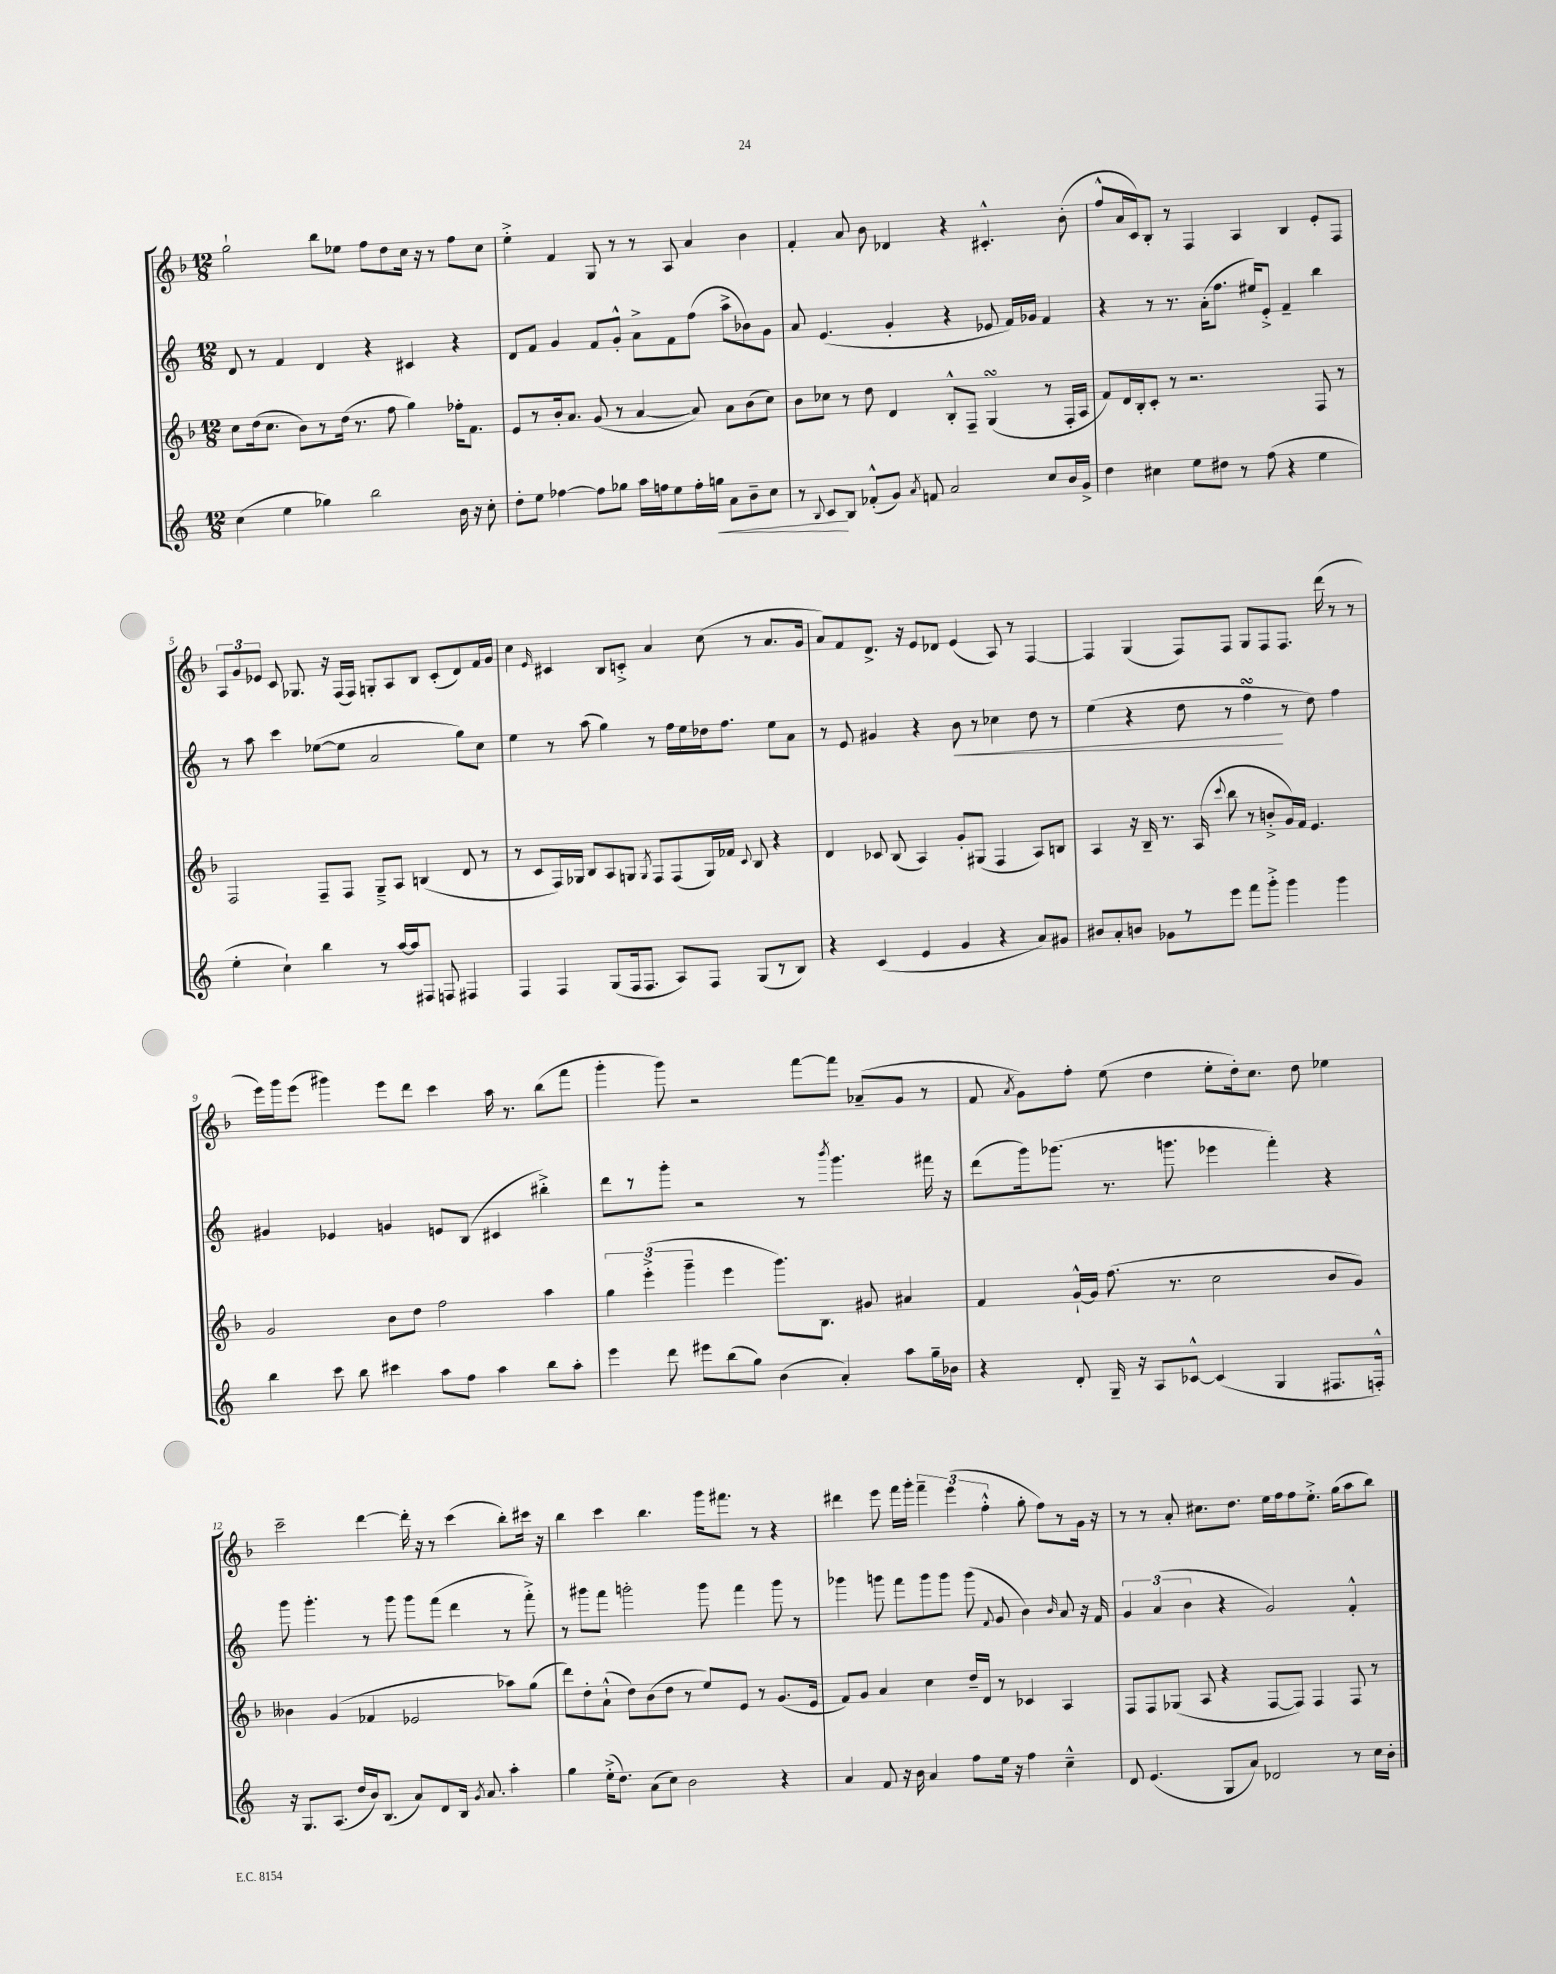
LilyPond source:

<<
\new StaffGroup <<
\new Staff = "s0" {
    \clef treble \key f \major \numericTimeSignature \time 12/8
    \autoBeamOff g''2-! bes''8[ ees''8] f''8[ d''8 c''16] r16 r8 f''8[ c''8] |
    e''4-.-> f'4 g8 r8 r8 a8 a'4 bes'4 |
    f'4-. a'8 bes'8 des'4 r4 cis'4.-.-^ bes'8-.( |
    f''8[-^ a'16 c'16) bes8]-. r8 f4 a4 bes4 e'8[-. f8] |
    \tuplet 3/2 { a8[ g'8 ees'8] } c'8 ges8. r16 f16[( f16]) g8[-. a8 bes8] c'8[-.( d'8) f'16 g'16] |
    c''4 \grace { e'16 } cis'4 bes8[ c'8]-.-> a'4 c''8( r8 a'8.[ g'16] |
    a'8[) f'8 d'8.]-> r16 e'8[ des'8] e'4( a8) r8 f4~ |
    f4 g4( f8[) f8] g8[ f8 f8.] d'''16( r8 r8 |
    e'''16[) g'''16 e'''8]( gis'''4) e'''8[ d'''8] c'''4 a''16 r8. bes''8[( f'''8] |
    g'''4-. g'''8) r2 f'''8[~ f'''8] aes'8[--( g'8] r8 |
    f'8 \acciaccatura { a'8 } g'8[) f''8]-. e''8( d''4 e''8[-. d''16-.) c''8.] d''8 ees''4 |
    c'''2-- d'''4~ d'''16-. r16 r8 c'''4( bes''8[-.) cis'''16] r16 |
    bes''4 c'''4 bes''4. g'''16[ fis'''8.] r8 r4 |
    dis'''4 e'''8 f'''16[ g'''16]-. \tuplet 3/2 { f'''4-- e'''4( f''4-.-^ } g''8-. f''8[) r8 g'16] r16 |
    r8 r8 a'8-. cis''8.[ d''8.] e''16[ f''16 f''8 e''8.]-.-> g''16[( a''8 bes''8]) \bar "|." |
}
\new Staff = "s1" {
    \clef treble \key c \major \numericTimeSignature \time 12/8
    \autoBeamOff d'8 r8 f'4 d'4 r4 cis'4 r4 |
    d'8[ f'8] g'4 f'8[ g'8]-.-^ a'8[-> f'8 f''8]( a''8[-> bes'8) g'8] |
    a'8 e'4.( g'4-. r4 ees'8 f'16[) ges'16] f'4 |
    r4 r8 r8. a'16[-.( f''8.] eis''16[) e'8]-.-> f'4-- b''4 |
    r8 a''8 c'''4 ees''8[~( ees''8] a'2 g''8[) c''8] |
    e''4 r8 a''8( g''4) r8 f''16[ e''16 des''16 f''8.] e''8[ a'8] |
    r8 e'8 gis'4 r4 b'8\< r8 ces''4 d''8 r8 |
    e''4( r4 d''8 r8 f''4\turn\! r8 d''8) f''4 |
    gis'4 ees'4 g'4 e'8[ b8]( cis'4 bis''4-.->) |
    d'''8[ r8 g'''8]-. r2 r8 \acciaccatura { b'''8 } g'''4. fis'''16 r16 |
    d'''8[( g'''16) ges'''8.]( r8. g'''8. ees'''4 f'''4-.) r4 |
    g'''8 g'''4.-. r8 g'''8 g'''8[ f'''8]( d'''4 r8 f'''8-.->) |
    r8 gis'''8[ f'''8] g'''2-. g'''8 f'''4 g'''8 r8 |
    ges'''4 g'''8 f'''8[ g'''8 g'''8] g'''8( \appoggiatura { f'8 } g'8 b'4) \grace { b'16 } a'8 r16 f'16 |
    \tuplet 3/2 { g'4 a'4( b'4 } r4 g'2) f'4-.-^ \bar "|." |
}
\new Staff = "s2" {
    \clef treble \key f \major \numericTimeSignature \time 12/8
    \autoBeamOff c''8[ d''16( c''8.] bes'8[) r8 d''16]( r8. f''8 g''4) fes''16[-. f'8.] |
    e'8[ r8 bes'16-. a'8.] g'8( r8 a'4~ a'8) a'8[ bes'8( c''8]) |
    bes'8[ ces''8] r8 d''8 d'4 bes8[-.-^ f8]-- g4\turn( r8 f16[-. a16] |
    f'8[) d'16 bes16-. c'8]-. r8 r2. f8 r8 |
    f2 f8[-- f8] g8[---> a8] b4( d'8 r8 |
    r8 c'8[ f16) ges16] bes8[ a8 g8] \acciaccatura { g8 } f8[ f8( g16) fes'16] \appoggiatura { c'8 } bes8 r4 |
    d'4 ces'8 bes8( a4) g'8[-. gis8]( f4 a8[) b8] |
    a4 r16 bes16-- r8. a16( \appoggiatura { c'''8 } bes''8 r8 b'8[-.-> g'16) f'16] e'4. |
    g'2 bes'8[ d''8] f''2 a''4 |
    \tuplet 3/2 { g''4 e'''4-.->( g'''4-- } e'''4 g'''8.[) bes8.] gis'8 ais'4 |
    f'4 g'16[~-!-^ g'16] f''8.( r8. c''2 bes'8[ g'8]) |
    beses'4 g'4( fes'4 ees'2 aes''8[) g''8]( |
    d'''8[) d''8-. a'8]-!-^( d''8[) bes'8( d''8] r8 e''8[) e'8] r8 g'8.[( e'16] |
    f'8[) g'8] a'4 c''4 d''16[-- d'16] r8 ces'4 a4 |
    f8[ f8 ges8]( a8 r4 f8[~ f8]) f4 f8 r8 \bar "|." |
}
\new Staff = "s3" {
    \clef treble \key c \major \numericTimeSignature \time 12/8
    \autoBeamOff c''4( e''4 ges''4) b''2 b'16 r16 c''8-. |
    d''8[-. e''8] fes''4~ fes''8[ ges''8] a''16[ f''16 e''8 f''16-. g''16]\< a'8[ b'8-- c''8] |
    r8 \appoggiatura { b8 } c'8[\! b8] fes'8[-.-^( g'8]) \acciaccatura { a'8 } f'8 a'2 c''8[ b'16 g'16]-> |
    d''4 cis''4 e''8[ dis''8] r8 f''8( r4 e''4 |
    e''4-. c''4-!) b''4 r8 a''16[~ a''16 fis8] f8 fis4 |
    f4 f4 g8[( f16 f8.] a8[) f8] g8[( r8 b8]) |
    r4 c'4( e'4 g'4 r4 a'8[) gis'8] |
    bis'8[ a'8-. b'8] ges'8[ r8 e'''8] f'''8[ g'''8]-.-> g'''4 g'''4 |
    b''4 c'''8 b''8 cis'''4 a''8[ f''8] a''4 b''8[ a''8]-. |
    e'''4 d'''8 eis'''8[ b''8( g''8]) b'4( a'4-.) a''8[ g''16-- bes'16] |
    r4 d'8-. g16-- r16 a8[ ces'8]~-^ ces'4( g4 fis8.[ f16]-.-^) |
    r16 g8.[ a8.]( d''16[ b'16) b8.]( a'8[) d'8 b16] \acciaccatura { g'8 } a'8. a''4-. |
    g''4 e''16[-.->( d''8.]) a'8[( c''8]) b'2 r4 |
    a'4 f'8 r16 b'16 a'4 f''8[ e''16] r16 f''4 c''4---^ |
    d'8 e'4.( g8[ a'8]) des'2 r8 c''16[ b'16]-. \bar "|." |
}
>>
>>
